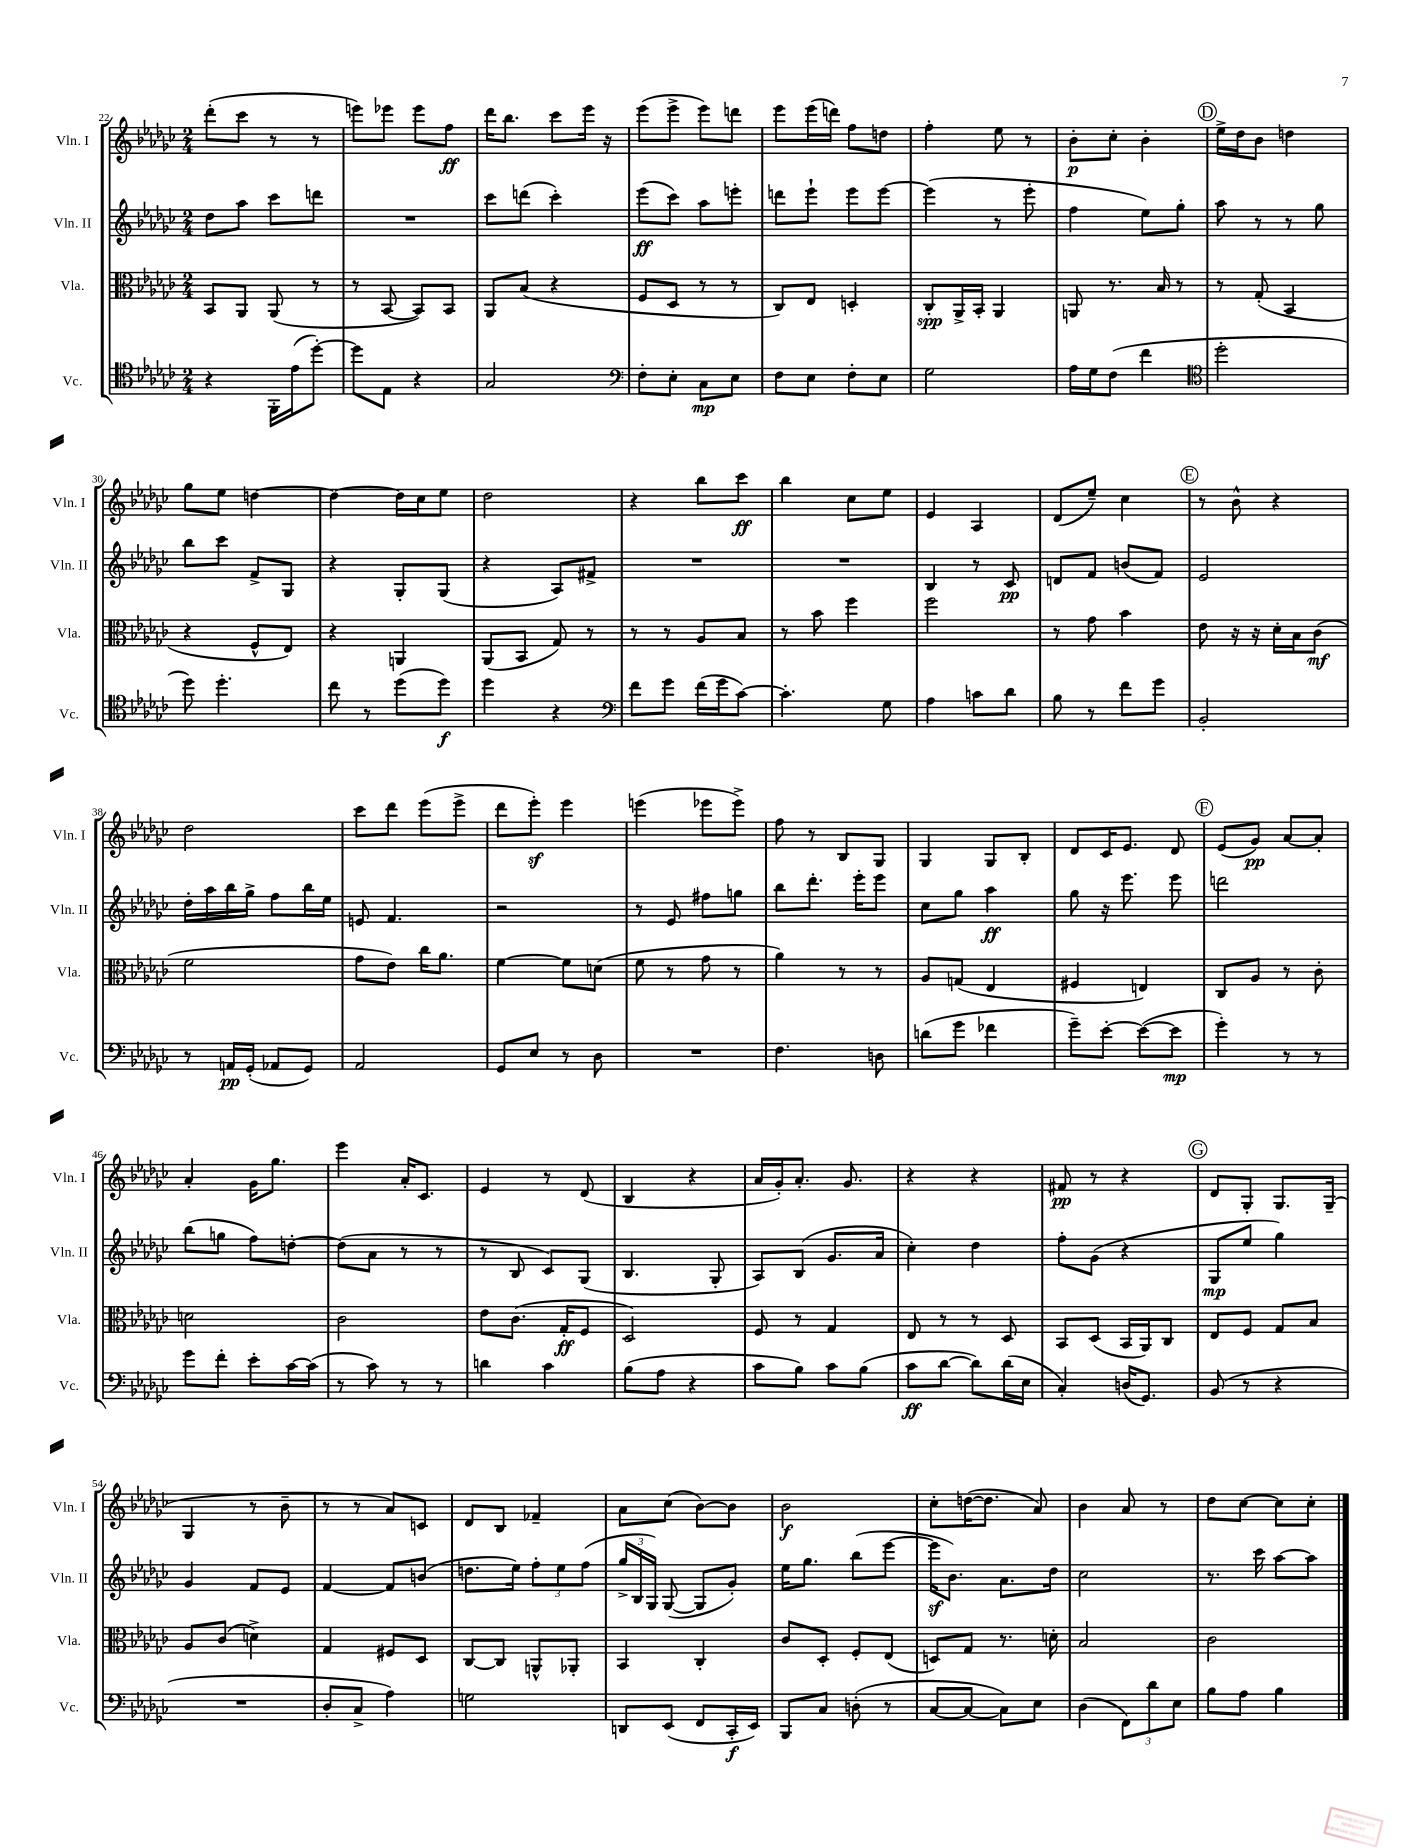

**kern	**dynam	**kern	**dynam	**kern	**dynam	**kern	**dynam
*part4	*part4	*part3	*part3	*part2	*part2	*part1	*part1
*staff4	*staff4	*staff3	*staff3	*staff2	*staff2	*staff1	*staff1
*I"Vc.	*	*I"Vla.	*	*I"Vln. II	*	*I"Vln. I	*
*I'Vc.	*	*I'Vla.	*	*I'Vln. II	*	*I'Vln. I	*
*clefC4	*	*clefC3	*	*clefG2	*	*clefG2	*
*k[b-e-a-d-g-c-]	*	*k[b-e-a-d-g-c-]	*	*k[b-e-a-d-g-c-]	*	*k[b-e-a-d-g-c-]	*
*M2/4	*	*M2/4	*	*M2/4	*	*M2/4	*
=22	=22	=22	=22	=22	=22	=22	=22
4r	.	8BB-/L	.	8dd-\L	.	(8ddd-'\L	.
.	.	8AA-/J	.	8aa-\J	.	8ccc-\J	.
16FF'\LL	.	(8AA-/	.	8ccc-\L	.	8r	.
(16e-\J	.	.	.	.	.	.	.
[8dd-'\J)	.	8r	.	8dddn\J	.	8r	.
=23	=23	=23	=23	=23	=23	=23	=23
8dd-\L]	.	8r	.	2r	.	8eeen\L)	.
8E-\J	.	[8BB-/	.	.	.	8eee-X\J	.
4r	.	8BB-/L])	.	.	.	8eee-\L	.
.	.	8BB-/J	.	.	.	8ff\J	ff
=24	=24	=24	=24	=24	=24	=24	=24
2G-/	.	8AA-/L	.	8ccc-\L	.	16ddd-\KL	.
.	.	.	.	.	.	8.bb-\J	.
.	.	(8B-/J	.	(8dddn\J	.	.	.
.	.	4r	.	4ccc-'\)	.	8ccc-\L	.
.	.	.	.	.	.	16eee-\Jk	.
.	.	.	.	.	.	16r	.
=25	=25	=25	=25	=25	=25	=25	=25
*clefF4	*	*	*	*	*	*	*
8F'\L	.	8F/L	.	(8eee-\L	ff	(8eee-\L	.
8E-'\J	.	8D-/J	.	8ccc-\J)	.	8eee-^\J	.
8C-\L	mp	8r	.	8aa-\L	.	8eee-\L)	.
8E-\J	.	8r	.	8eeen'\J	.	8dddn\J	.
=26	=26	=26	=26	=26	=26	=26	=26
8F\L	.	8C-/L)	.	8dddn\L	.	8eee-\L	.
8E-\J	.	8E-/J	.	8eee-`\J	.	(16eee-\L	.
.	.	.	.	.	.	16dddn\JJ)	.
8F'\L	.	4Dn'/	.	8eee-\L	.	8ff\L	.
8E-\J	.	.	.	[8eee-\J	.	8ddn\J	.
=27	=27	=27	=27	=27	=27	=27	=27
2G-\	.	8C-'/L	spp	(4eee-\]	.	4ff'\	.
.	.	16AA-^/L	.	.	.	.	.
.	.	16BB-'/JJ	.	.	.	.	.
.	.	4AA-/	.	8r	.	8ee-\	.
.	.	.	.	8eee-'\	.	8r	.
=28	=28	=28	=28	=28	=28	=28	=28
16A-\LL	.	8AAn/	.	4ff\	.	8b-'\L	p
16G-\J	.	.	.	.	.	.	.
(8F\J	.	8.r	.	.	.	8cc-'\J	.
4f\	.	.	.	8ee-\L)	.	4b-'\	.
.	.	16B-/	.	.	.	.	.
.	.	8r	.	8gg-'\J	.	.	.
!!LO:REH:place=s1:t=D
=29	=29	=29	=29	=29	=29	=29	=29
*clefC4	*	*	*	*	*	*	*
2dd-'\	.	8r	.	8aa-\	.	16ee-^\LL	.
.	.	.	.	.	.	16dd-\J	.
.	.	(8G-'/	.	8r	.	8b-\J	.
.	.	4BB-/	.	8r	.	4ddn\	.
.	.	.	.	8gg-\	.	.	.
!!LO:LB:g=z
=30	=30	=30	=30	=30	=30	=30	=30
8dd-\)	.	4r	.	8bb-\L	.	8gg-\L	.
4.dd-'\	.	.	.	8ccc-\J	.	8ee-\J	.
.	.	8F^^/L	.	8f^/L	.	[4ddn\	.
.	.	8E-/J)	.	8G-/J	.	.	.
=31	=31	=31	=31	=31	=31	=31	=31
8cc-\	.	4r	.	4r	.	4dd\_	.
8r	.	.	.	.	.	.	.
(8dd-\L	.	4AAn/	.	8G-'/L	.	16dd\LL]	.
.	.	.	.	.	.	16cc-\J	.
8dd-\J)	f	.	.	(8G-/J	.	8ee-\J	.
=32	=32	=32	=32	=32	=32	=32	=32
4dd-\	.	(8AA-/L	.	4r	.	2dd-\	.
.	.	8BB-/J	.	.	.	.	.
4r	.	8G-/)	.	8A-/L)	.	.	.
.	.	8r	.	8f#X^/J	.	.	.
=33	=33	=33	=33	=33	=33	=33	=33
*clefF4	*	*	*	*	*	*	*
8f\L	.	8r	.	2r	.	4r	.
8g-\J	.	8r	.	.	.	.	.
(16f\LL	.	8A-/L	.	.	.	8bb-\L	.
16g-\J	.	.	.	.	.	.	.
[8c-\J)	.	8B-/J	.	.	.	8ccc-\J	ff
=34	=34	=34	=34	=34	=34	=34	=34
4.c-'\]	.	8r	.	2r	.	4bb-\	.
.	.	8b-\	.	.	.	.	.
.	.	4ff\	.	.	.	8cc-\L	.
8G-\	.	.	.	.	.	8ee-\J	.
=35	=35	=35	=35	=35	=35	=35	=35
4A-\	.	2ff\	.	4B-/	.	4e-/	.
8cn\L	.	.	.	8r	.	4A-/	.
8d-\J	.	.	.	8c-/	pp	.	.
=36	=36	=36	=36	=36	=36	=36	=36
8B-\	.	8r	.	8dn/L	.	(8d-/L	.
8r	.	8g-\	.	8f/J	.	8ee-~/J)	.
8f\L	.	4b-\	.	(8bn/L	.	4cc-\	.
8g-\J	.	.	.	8f/J)	.	.	.
!!LO:REH:place=s1:t=E
=37	=37	=37	=37	=37	=37	=37	=37
2BB-'/	.	8e-\	.	2e-/	.	8r	.
.	.	16r	.	.	.	8b-^^\	.
.	.	16r	.	.	.	.	.
.	.	16d-'\LL	.	.	.	4r	.
.	.	16B-\J	.	.	.	.	.
.	.	(8c-\J	mf	.	.	.	.
!!LO:LB:g=z
=38	=38	=38	=38	=38	=38	=38	=38
8r	.	2f\	.	16dd-'\LL	.	2dd-\	.
.	.	.	.	16aa-\	.	.	.
16AAn/LL	pp	.	.	16bb-\	.	.	.
(16GG-'/JJ	.	.	.	16gg-^\JJ	.	.	.
8AA-X/L	.	.	.	8ff\L	.	.	.
8GG-/J)	.	.	.	16bb-\L	.	.	.
.	.	.	.	16ee-\JJ	.	.	.
=39	=39	=39	=39	=39	=39	=39	=39
2AA-/	.	8g-\L	.	8en/	.	8ccc-\L	.
.	.	8e-\J)	.	4.f/	.	8ddd-\J	.
.	.	16cc-\KL	.	.	.	(8eee-\L	.
.	.	8.a-\J	.	.	.	.	.
.	.	.	.	.	.	8eee-^\J	.
=40	=40	=40	=40	=40	=40	=40	=40
8GG-/L	.	[4f\	.	2r	.	8ddd-\L	.
8E-/J	.	.	.	.	.	8eee-z'\J)	.
8r	.	8f\L]	.	.	.	4eee-\	.
8D-\	.	(8dn\J	.	.	.	.	.
=41	=41	=41	=41	=41	=41	=41	=41
2r	.	8f\	.	8r	.	(4eeen\	.
.	.	8r	.	8e-/	.	.	.
.	.	8g-\	.	8ff#X\L	.	8eee-X\L	.
.	.	8r	.	8ggn\J	.	8eee-^\J)	.
=42	=42	=42	=42	=42	=42	=42	=42
4.F\	.	4a-\)	.	8bb-\L	.	8ff\	.
.	.	.	.	8.ddd-'\J	.	8r	.
.	.	8r	.	.	.	8B-/L	.
.	.	.	.	16eee-'\KL	.	.	.
8Dn\	.	8r	.	8eee-\J	.	8G-/J	.
=43	=43	=43	=43	=43	=43	=43	=43
(8dn\L	.	8A-/L	.	8cc-\L	.	4G-/	.
8g-\J	.	(8Gn/J	.	8gg-\J	.	.	.
4f-X\	.	4E-/	.	4aa-\	ff	8G-/L	.
.	.	.	.	.	.	8B-'/J	.
=44	=44	=44	=44	=44	=44	=44	=44
8g-~\L)	.	4F#X/	.	8gg-\	.	8d-/L	.
[8e-'\J	.	.	.	16r	.	16c-/K	.
.	.	.	.	8.eee-\	.	8.e-/J	.
(8e-\L_	.	4En/)	.	.	.	.	.
8e-\J]	mp	.	.	8eee-\	.	8d-/	.
!!LO:REH:place=s1:t=F
=45	=45	=45	=45	=45	=45	=45	=45
4g-'\)	.	8C-/L	.	2dddn\	.	(8e-/L	.
.	.	8A-/J	.	.	.	8g-/J)	pp
8r	.	8r	.	.	.	[8a-/L	.
8r	.	8c-'\	.	.	.	8a-'/J]	.
!!LO:LB:g=z
=46	=46	=46	=46	=46	=46	=46	=46
8g-\L	.	2dn\	.	(8bb-\L	.	4a-'/	.
8f'\J	.	.	.	8ggn\J	.	.	.
8e-'\L	.	.	.	8ff\L)	.	16g-\KL	.
.	.	.	.	.	.	8.gg-\J	.
[16c-\L	.	.	.	[8ddn'\J	.	.	.
(16c-\JJ]	.	.	.	.	.	.	.
=47	=47	=47	=47	=47	=47	=47	=47
8r	.	2c-\	.	(8dd\L]	.	4eee-\	.
8c-\)	.	.	.	8a-\J	.	.	.
8r	.	.	.	8r	.	16a-'/KL	.
.	.	.	.	.	.	8.c-/J	.
8r	.	.	.	8r	.	.	.
=48	=48	=48	=48	=48	=48	=48	=48
4dn\	.	8e-\L	.	8r	.	4e-/	.
.	.	(8.c-\J	.	8B-/	.	.	.
4c-\	.	.	.	8c-/L)	.	8r	.
.	.	16G-'/KL	ff	.	.	.	.
.	.	8F/J	.	(8G-/J	.	(8d-/	.
=49	=49	=49	=49	=49	=49	=49	=49
(8B-\L	.	2D-/)	.	4.B-/	.	4B-/	.
8A-\J	.	.	.	.	.	.	.
4r	.	.	.	.	.	4r	.
.	.	.	.	8G-'/	.	.	.
=50	=50	=50	=50	=50	=50	=50	=50
8c-\L	.	8F/	.	8A-/L)	.	16a-/LL	.
.	.	.	.	.	.	16g-'/J)	.
8B-\J)	.	8r	.	(8B-/J	.	8.a-'/J	.
8c-\L	.	4G-/	.	8.g-/L	.	.	.
.	.	.	.	.	.	8.g-/	.
(8B-\J	.	.	.	.	.	.	.
.	.	.	.	16a-/Jk	.	.	.
=51	=51	=51	=51	=51	=51	=51	=51
8c-\L	ff	8E-/	.	4cc-'\)	.	4r	.
[8d-\J	.	8r	.	.	.	.	.
8d-\L])	.	8r	.	4dd-\	.	4r	.
(16d-\L	.	8D-/	.	.	.	.	.
16E-\JJ	.	.	.	.	.	.	.
=52	=52	=52	=52	=52	=52	=52	=52
4C-'/)	.	8BB-/L	.	8ff'\L	.	8f#X/	pp
.	.	(8D-/J	.	(8g-\J	.	8r	.
(16Dn/KL	.	16BB-/LL	.	4r	.	4r	.
8.GG-/J)	.	16AA-/J)	.	.	.	.	.
.	.	8C-/J	.	.	.	.	.
!!LO:REH:place=s1:t=G
=53	=53	=53	=53	=53	=53	=53	=53
(8BB-/	.	8E-/L	.	8G-/L	mp	8d-/L	.
8r	.	8F/J	.	8ee-/J	.	8G-'/J	.
4r	.	8G-/L	.	4gg-\)	.	8.G-/L	.
.	.	8B-/J	.	.	.	.	.
.	.	.	.	.	.	(16G-~/Jk	.
!!LO:LB:g=z
=54	=54	=54	=54	=54	=54	=54	=54
2r	.	8A-/L	.	4g-/	.	4G-/	.
.	.	(8c-/J	.	.	.	.	.
.	.	4dn^\)	.	8f/L	.	8r	.
.	.	.	.	8e-/J	.	8b-~\	.
=55	=55	=55	=55	=55	=55	=55	=55
8D-'/L	.	4G-/	.	[4f/	.	8r	.
8C-^/J	.	.	.	.	.	8r	.
4A-\)	.	8F#X/L	.	8f/L]	.	8a-/L)	.
.	.	8D-/J	.	(8bn/J	.	8cn/J	.
=56	=56	=56	=56	=56	=56	=56	=56
2Gn\	.	[8C-/L	.	8.ddn\L	.	8d-/L	.
.	.	8C-/J]	.	.	.	8B-/J	.
.	.	.	.	16ee-\Jk)	.	.	.
.	.	8AAn^^/L	.	12ff'\L	.	4f-X~/	.
.	.	.	.	12ee-\	.	.	.
.	.	8AA-X'/J	.	.	.	.	.
.	.	.	.	(12ff\J	.	.	.
=57	=57	=57	=57	=57	=57	=57	=57
8DDn/L	.	4BB-/	.	24gg-^/LL	.	8a-\L	.
.	.	.	.	24B-/	.	.	.
.	.	.	.	24G-/JJ)	.	.	.
(8EE-/J	.	.	.	([8G-/	.	(8cc-\J	.
8FF/L	.	4C-'/	.	8G-/L]	.	[8b-\L)	.
16CC-'/L	f	.	.	8g-'/J)	.	8b-\J]	.
16EE-/JJ)	.	.	.	.	.	.	.
=58	=58	=58	=58	=58	=58	=58	=58
8BBB-/L	.	8c-/L	.	16ee-\KL	.	2b-\	f
.	.	.	.	8.gg-\J	.	.	.
8C-/J	.	8D-'/J	.	.	.	.	.
(8Dn'\	.	8F'/L	.	(8bb-\L	.	.	.
8r	.	(8E-/J	.	[8eee-\J	.	.	.
=59	=59	=59	=59	=59	=59	=59	=59
[8C-/L	.	8Dn/L)	.	16eee-z\KL]	.	8cc-'\L	.
.	.	.	.	8.b-\J)	.	.	.
8C-/J_	.	8G-/J	.	.	.	([16ddn\K	.
.	.	.	.	.	.	8.dd\J]	.
8C-\L])	.	8.r	.	8.a-\L	.	.	.
8E-\J	.	.	.	.	.	8a-/)	.
.	.	16dn'\	.	16dd-\Jk	.	.	.
=60	=60	=60	=60	=60	=60	=60	=60
(4D-\	.	2B-/	.	2cc-\	.	4b-\	.
12FF\L)	.	.	.	.	.	8a-/	.
12d-\	.	.	.	.	.	.	.
.	.	.	.	.	.	8r	.
12E-\J	.	.	.	.	.	.	.
=61	=61	=61	=61	=61	=61	=61	=61
8B-\L	.	2c-\	.	8.r	.	8dd-\L	.
8A-\J	.	.	.	.	.	[8cc-\J	.
.	.	.	.	16ccc-\	.	.	.
4B-\	.	.	.	[8aa-\L	.	8cc-\L]	.
.	.	.	.	8aa-\J]	.	8cc-'\J	.
==	==	==	==	==	==	==	==
*-	*-	*-	*-	*-	*-	*-	*-
